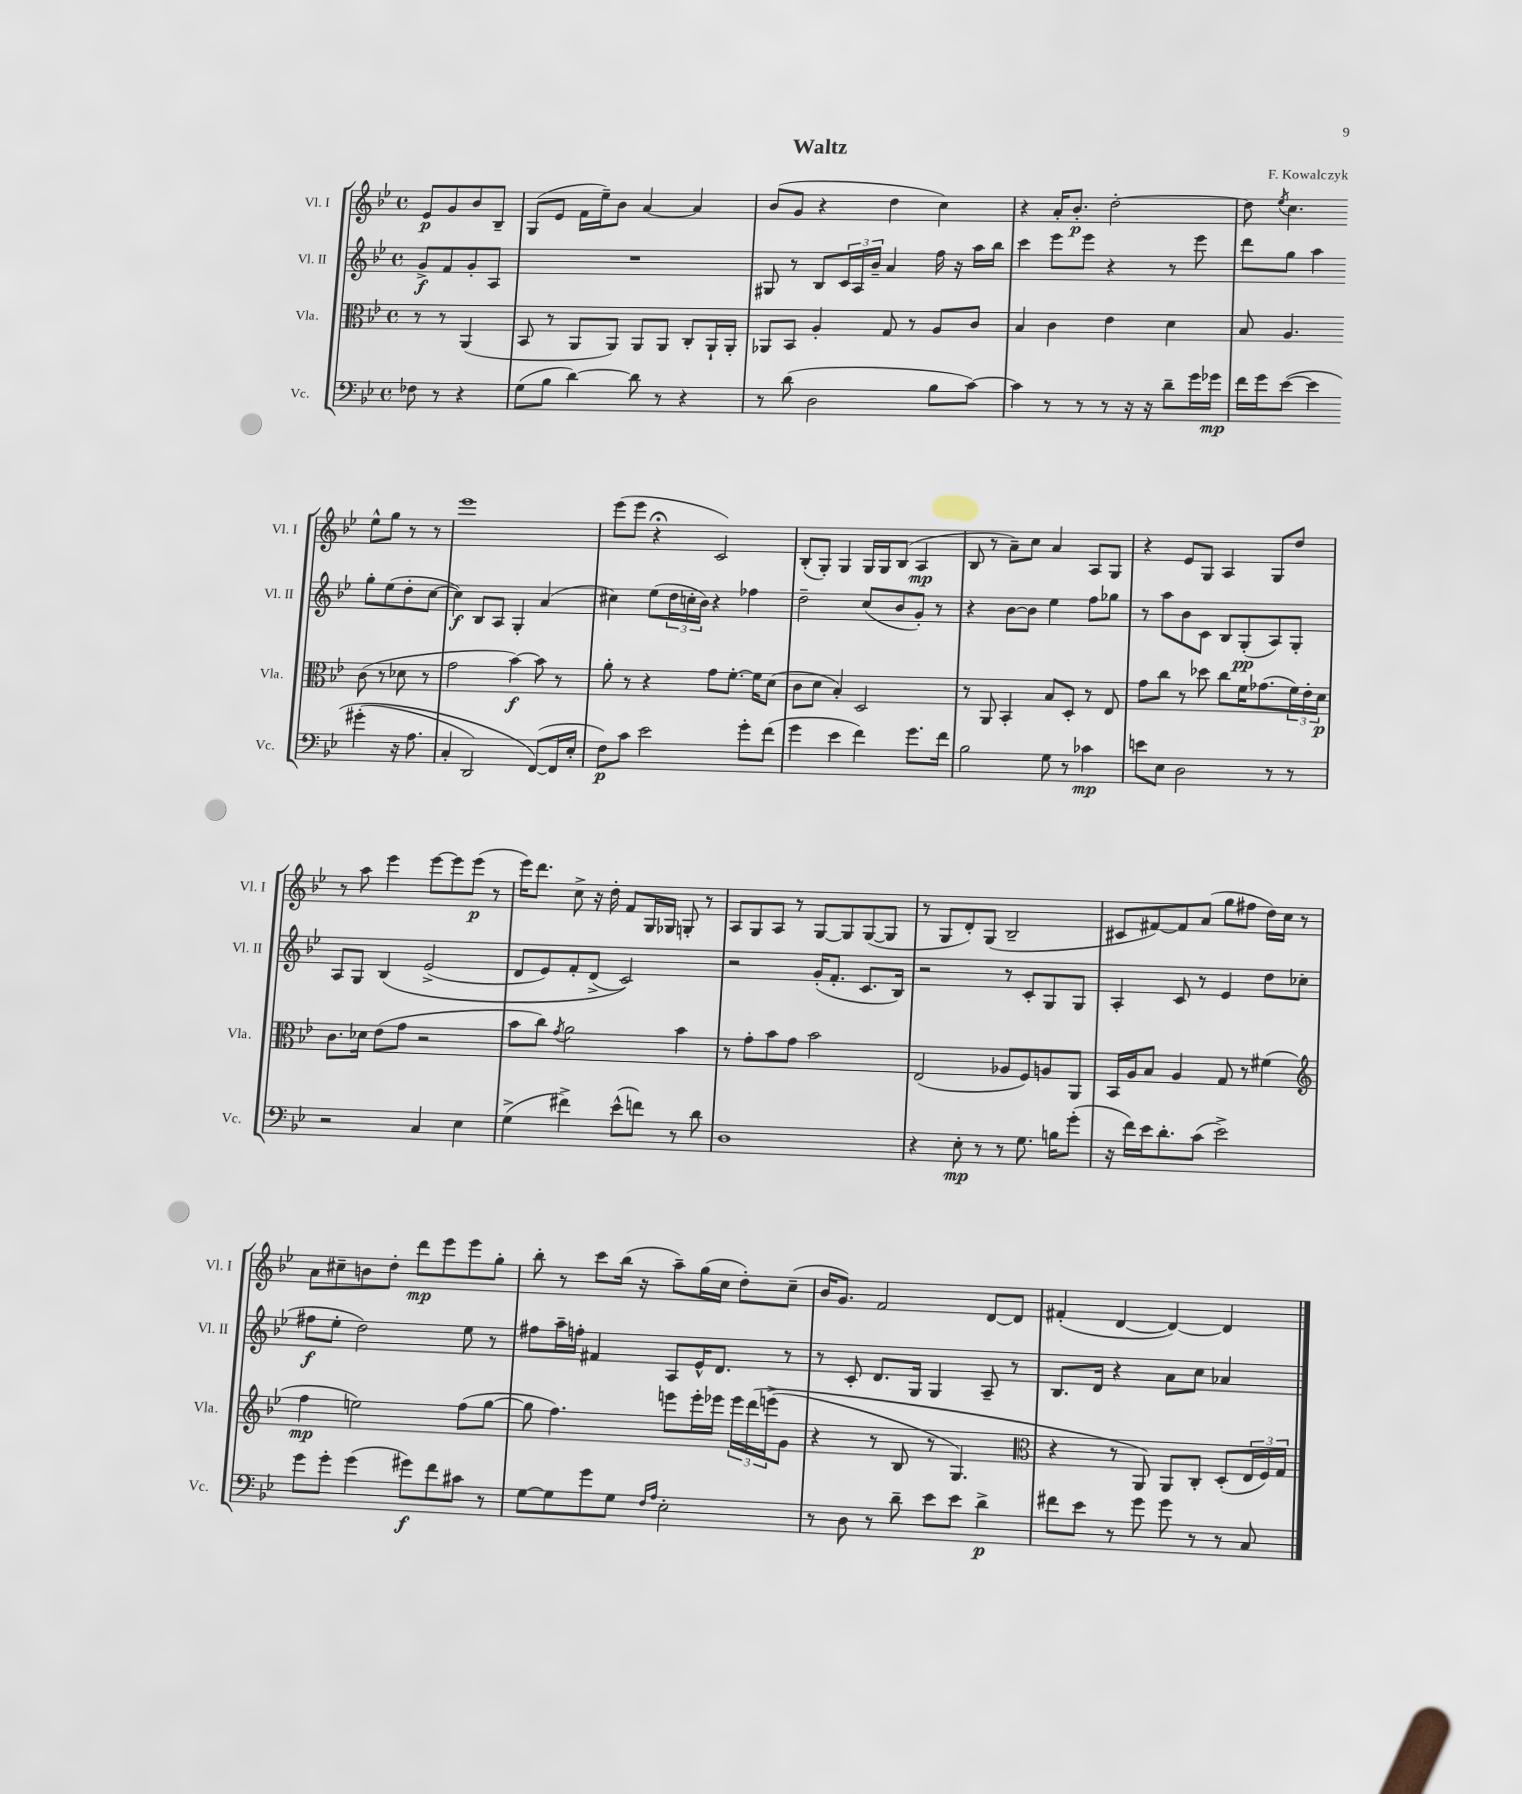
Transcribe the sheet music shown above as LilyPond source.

\header { title = "Waltz" composer = "F. Kowalczyk" }
<<
\new StaffGroup <<
\new Staff = "s0" \with { instrumentName = "Vl. I" shortInstrumentName = "Vl. I" } {
    \clef treble \key bes \major \defaultTimeSignature \time 4/4 \partial 2
    ees'8\p g'8 bes'8 bes8-- |
    g8( ees'8 f'16 ees''16--) bes'8 a'4~ a'4 |
    bes'8( g'8 r4 d''4 c''4) |
    r4 a'16-. bes'8.-.\p d''2~-. |
    d''8 \acciaccatura { ees''8 } c''4. ees''8-^ g''8 r8 r8 |
    ees'''1 |
    ees'''8( ees'''8 r4\fermata c'2) |
    bes8-.( g8-.) g4 g16 g16 bes8( a4\mp |
    bes8 r8 a'8--) c''8 a'4 a8 g8 |
    r4 ees'8 g8 a4 g8 d''8 |
    r8 a''8 ees'''4 ees'''8~ ees'''8 ees'''8\p( r8 |
    ees'''16) d'''8. c''8-> r16 d''16-. f'8 g16 ges16 g8-. r8 |
    a8 g8 a8 r8 g8~ g8 g8~( g8 |
    r8 g8 d'8-.) g8( bes2-- |
    cis'8 fis'8~) fis'8 a'8( g''8 fis''8 d''16) c''16 r8 |
    a'8 cis''8-- b'8 d''8-. d'''8\mp ees'''8 ees'''8 g''8-. |
    bes''8-. r8 c'''8 bes''16( r16 a''8--) g''16( c''16 d''8-.) c''8--( |
    bes'16 g'8.) f'2 d'8~ d'8 |
    fis'4-.( d'4~ d'4~) d'4 \bar "|." |
}
\new Staff = "s1" \with { instrumentName = "Vl. II" shortInstrumentName = "Vl. II" } {
    \clef treble \key bes \major \defaultTimeSignature \time 4/4 \partial 2
    g'8->\f f'8 g'8-. a8 |
    R1 |
    gis8 r8 bes8 \tuplet 3/2 { c'16 a16 bes'16-- } a'4 f''16 r16 a''16 bes''16 |
    c'''4 ees'''8 ees'''8 r4 r8 ees'''8 |
    d'''8 g''8 a''4 g''8-. ees''8( d''8-. c''8~ |
    c''4\f) bes8 a8 g4-. a'4( |
    cis''4) ees''8( \tuplet 3/2 { d''16 c''16-. bes'16) } r4 fes''4 |
    d''2-- c''8( bes'8 g'8-.) r8 |
    r4 bes'8~ bes'8 ees''4 f''8 ges''8 |
    r8 a''8 bes'8 c'8 bes8 g8-.\pp( a8) g8-. |
    a8 g8 bes4\( ees'2->( |
    d'8 ees'8) f'8-. d'8->( c'2)\) |
    r2 g'16-.( f'8.-. c'8. bes16) |
    r2 r8 c'8-. g8 g8 |
    a4-. c'8 r8 ees'4 d''8 ces''8( |
    fis''8\f ees''8-. d''2) ees''8 r8 |
    fis''8 a''16-- f''16-. fis'4 a8 ees'16-^ d'8. r8 |
    r8 c'8-. d'8. g16 g4 a8-- r8 |
    bes8. d'16 r4 a'8 c''8 aes'4 \bar "|." |
}
\new Staff = "s2" \with { instrumentName = "Vla." shortInstrumentName = "Vla." } {
    \clef alto \key bes \major \defaultTimeSignature \time 4/4 \partial 2
    r8 r8 a,4( |
    bes,8 r8 a,8 a,8) a,8 a,8 c8-. a,16-! a,16-. |
    aes,8 bes,8 a4-. g8 r8 a8 c'8 |
    bes4 c'4 ees'4 d'4 |
    bes8 a4. c'8( r8 des'8 r8 |
    g'2 bes'4~\f) bes'8 r8 |
    a'8-. r8 r4 g'8 f'8.~-. f'16 d'8( |
    c'8 d'8 bes4-.) d2 |
    r8 a,8 bes,4-. bes8 d8-. r8 ees8 |
    g'8 c''8 r8 des''8 c''8 f'16 ges'8.( \tuplet 3/2 { f'16) ees'16-. d'16\p } |
    c'8. des'16 ees'8( g'8 r2 |
    bes'8 c''8) \acciaccatura { g'8 } a'2 bes'4 |
    r8 g'8-. bes'8 g'8 bes'2 |
    ees2( aes8 f8) a8 a,8 |
    bes,16 a16 bes8 a4 g8 r8 fis'4( |
    \clef treble f''4\mp e''2) f''8( g''8~ |
    g''8 f''4.) e'''8 e'''16-. ees'''16 \tuplet 3/2 { ees'''16 d'''16\( e'''16->( } g'8 |
    r4 r8 bes8 r8 g4.) |
    \clef alto r4 r8 a,8\) a,8 c8-. d8-.( \tuplet 3/2 { ees16 f16) g16 } \bar "|." |
}
\new Staff = "s3" \with { instrumentName = "Vc." shortInstrumentName = "Vc." } {
    \clef bass \key bes \major \defaultTimeSignature \time 4/4 \partial 2
    fes8 r8 r4 |
    g8( bes8 d'4~) d'8 r8 r4 |
    r8 d'8( d2 bes8 c'8~) |
    c'4 r8 r8 r8 r16 r16 d'8-- g'16 ges'16\mp |
    f'16 g'16 ees'8~\( ees'4 gis'4-.( r16 a8. |
    c4-. d,2) f,8~(\) f,16 ees16-. |
    f8\p) c'8 ees'2 g'8-. f'8( |
    g'4 ees'4 f'4) g'8. f'16 |
    bes2 g8 r8 ces'4\mp |
    e'8 ees8 d2 r8 r8 |
    r2 c4 ees4 |
    g4->( fis'4->) ees'8-^( f'8) r8 d'8 |
    d1 |
    r4 ees8-.\mp r8 r8 g8. b16 g'8-.( |
    r16 f'16) ees'16 d'8.-. c'8( ees'2->) |
    g'8 g'8-. g'4( gis'8\f) f'8 cis'8 r8 |
    g8~ g8 g'8 g8 \grace { f16 a16 } ees2-. |
    r8 d8 r8 d'8-- ees'8 ees'8 d'4->\p |
    fis'8 ees'8 r8 g'8 g'8 r8 r8 c8 \bar "|." |
}
>>
>>
\layout { \context { \Score \remove "Bar_number_engraver" } }
